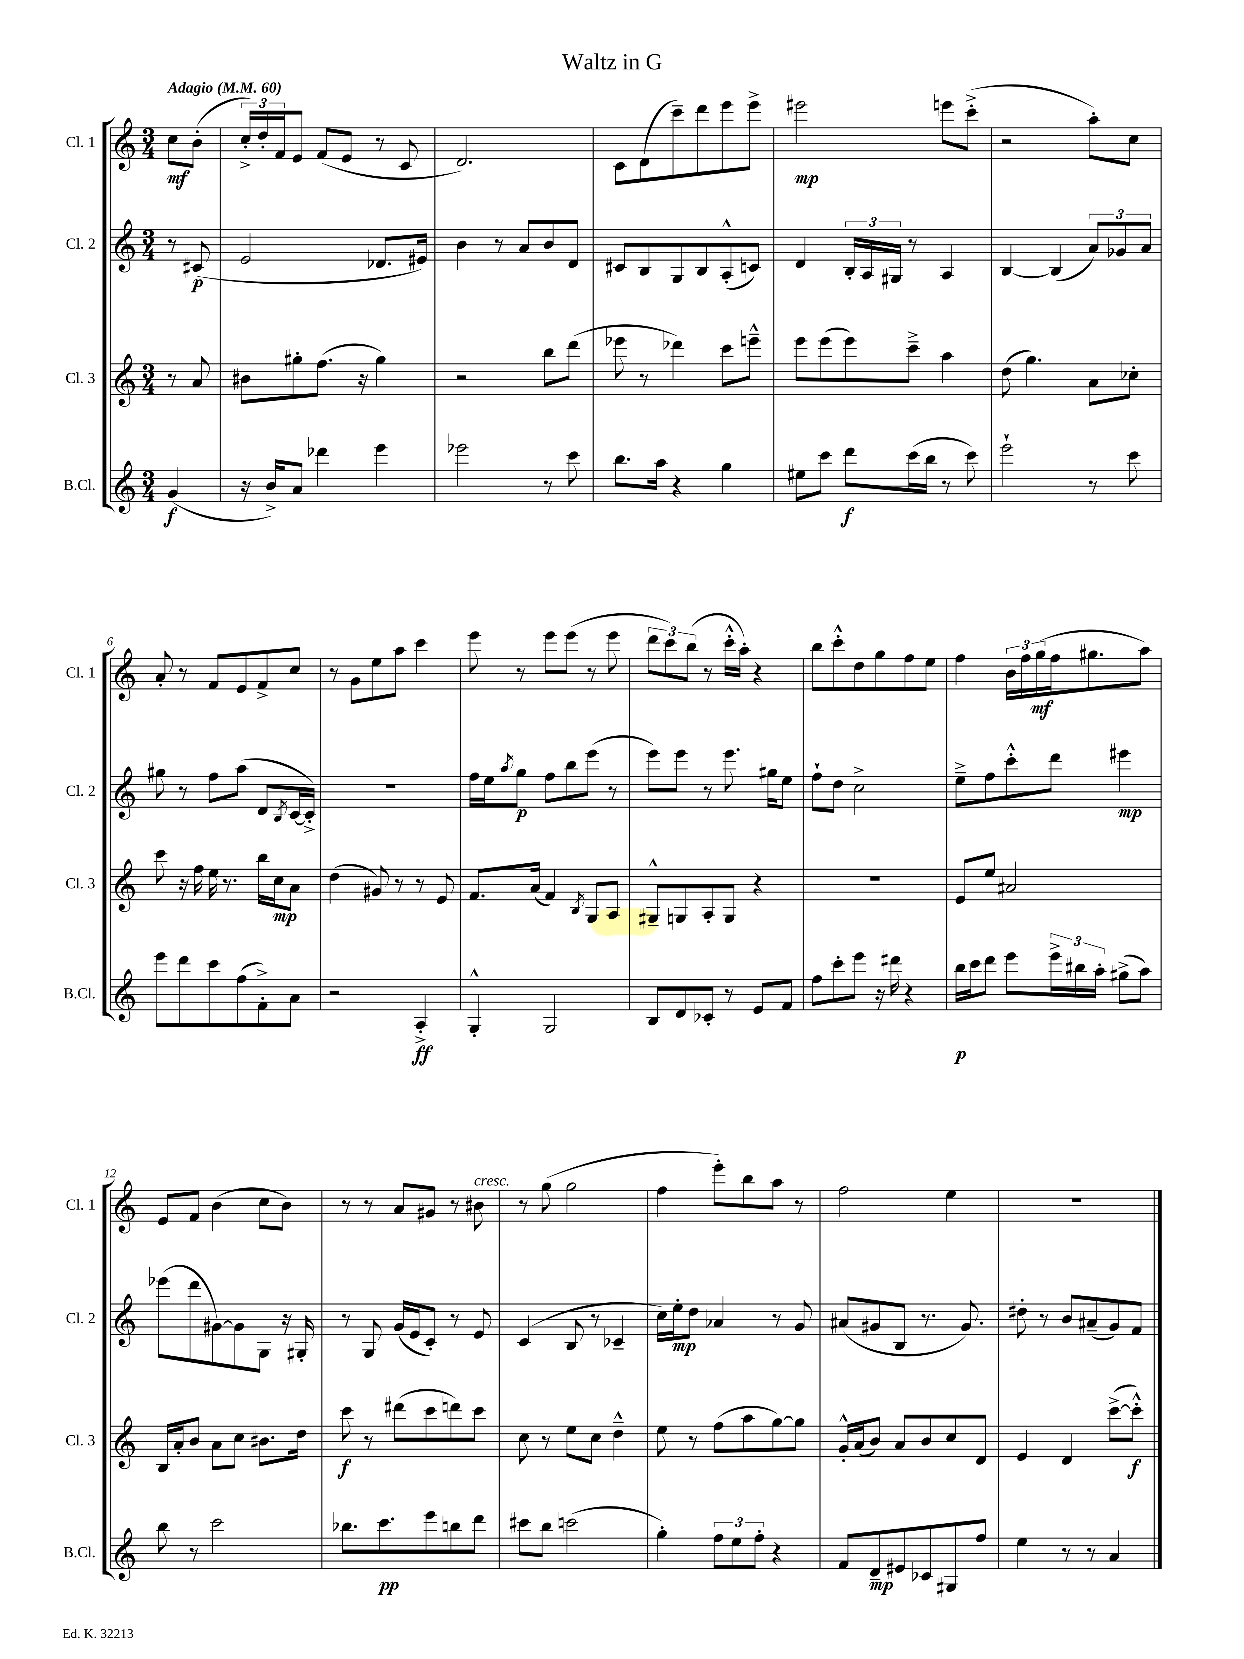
\header { title = "Waltz in G" }
<<
\new StaffGroup <<
\new Staff = "s0" \with { instrumentName = "Cl. 1" shortInstrumentName = "Cl. 1" } {
    \clef treble \key c \major \numericTimeSignature \time 3/4 \partial 4 \tempo "Adagio" 4 = 60
    c''8\mf b'8-.( |
    \tuplet 3/2 { c''16-.->) d''16-. f'16 } e'8 f'8( e'8 r8 c'8 |
    d'2.) |
    c'8 d'8( c'''8--) d'''8 e'''8 e'''8-> |
    eis'''2\mp e'''8 c'''8-.->( |
    r2 a''8-.) c''8 |
    a'8-. r8 f'8 e'8 f'8-> c''8 |
    r8 g'8 e''8 a''8 c'''4 |
    e'''8 r8 e'''8 e'''8( r8 e'''8 |
    \tuplet 3/2 { d'''8 c'''8) b''8( } r8 c'''16-.-^ a''16-.) r4 |
    b''8 c'''8-.-^ d''8 g''8 f''8 e''8 |
    f''4 \tuplet 3/2 { b'16 f''16 g''16\mf( } f''16 gis''8. a''8) |
    e'8 f'8 b'4( c''8 b'8) |
    r8 r8 a'8 gis'8 r8 bis'8^\markup { \italic "cresc." } |
    r8 g''8( g''2 |
    f''4 e'''8-.) b''8 a''8 r8 |
    f''2 e''4 |
    R2. \bar "|." |
}
\new Staff = "s1" \with { instrumentName = "Cl. 2" shortInstrumentName = "Cl. 2" } {
    \clef treble \key c \major \numericTimeSignature \time 3/4 \partial 4
    r8 cis'8\p( |
    e'2 des'8. eis'16) |
    b'4 r8 a'8 b'8 d'8 |
    cis'8 b8 g8 b8 a8-.-^( c'8) |
    d'4 \tuplet 3/2 { b16-. a16 gis16 } r8 a4 |
    b4~ b4( \tuplet 3/2 { a'8) ges'8 a'8 } |
    gis''8 r8 f''8 a''8( d'8 \acciaccatura { b8 } c'16~ c'16-.->) |
    R2. |
    f''16 e''16 \acciaccatura { a''8 } g''8\p f''8 b''8 e'''8( r8 |
    e'''8) e'''8 r8 e'''8. gis''16 e''8 |
    f''8-! d''8 c''2-> |
    e''8---> f''8 c'''8-.-^ d'''8 eis'''4\mp |
    ees'''8( d'''8 gis'8~) gis'8 g8 r16 gis16-. |
    r8 g8 g'16( e'16 c'8-.) r8 e'8 |
    c'4( b8 r8 ces'4-- |
    c''16) e''16-.\mp d''8 aes'4 r8 g'8 |
    ais'8( gis'8 b8 r8. gis'8.) |
    dis''8-. r8 b'8 ais'8--( g'8) f'8 \bar "|." |
}
\new Staff = "s2" \with { instrumentName = "Cl. 3" shortInstrumentName = "Cl. 3" } {
    \clef treble \key c \major \numericTimeSignature \time 3/4 \partial 4
    r8 a'8 |
    bis'8 gis''8-. f''8.( r16 gis''4) |
    r2 b''8 d'''8( |
    ees'''8 r8 des'''4) c'''8 e'''8---^ |
    e'''8 e'''8( e'''8) c'''8---> a''4 |
    d''8( g''4.) a'8 ces''8-. |
    c'''8 r16 f''16 e''16 r8. b''16 c''16\mp a'8 |
    d''4( gis'8) r8 r8 e'8 |
    f'8. a'16( f'4) \acciaccatura { b8 } g8 a8 |
    gis8---^ g8 a8-. g8 r4 |
    R2. |
    e'8 e''8 ais'2 |
    b16 a'16-. b'8 a'8 c''8 bis'8. d''16 |
    c'''8\f r8 dis'''8( c'''8 d'''8) c'''8 |
    c''8 r8 e''8 c''8 d''4---^ |
    e''8 r8 f''8( a''8 g''8~) g''8 |
    g'16-.-^ a'16( b'8) a'8 b'8 c''8 d'8 |
    e'4 d'4 c'''8~->( c'''8-.-^\f) \bar "|." |
}
\new Staff = "s3" \with { instrumentName = "B.Cl." shortInstrumentName = "B.Cl." } {
    \clef treble \key c \major \numericTimeSignature \time 3/4 \partial 4
    g'4\f( |
    r16 b'16->) a'8 des'''4 e'''4 |
    ees'''2 r8 c'''8 |
    b''8. a''16 r4 g''4 |
    eis''8 c'''8 d'''8\f c'''16( b''16 r8 c'''8) |
    e'''2-! r8 c'''8 |
    e'''8 d'''8 c'''8 f''8( f'8-.->) a'8 |
    r2 a4-.->\ff |
    g4-.-^ g2 |
    b8 d'8 ces'8-. r8 e'8 f'8 |
    f''8 c'''8-. e'''8 r16 dis'''16 r4 |
    b''16\p c'''16 d'''8 e'''8 \tuplet 3/2 { e'''16-> bis''16 a''16-. } gis''8->( a''8) |
    b''8 r8 c'''2 |
    bes''8. c'''8.\pp e'''8 b''8 d'''8 |
    cis'''8 b''8 c'''2( |
    g''4-.) \tuplet 3/2 { f''8 e''8 f''8-. } r4 |
    f'8 d'8--\mp eis'8 ces'8 gis8 f''8 |
    e''4 r8 r8 a'4 \bar "|." |
}
>>
>>
